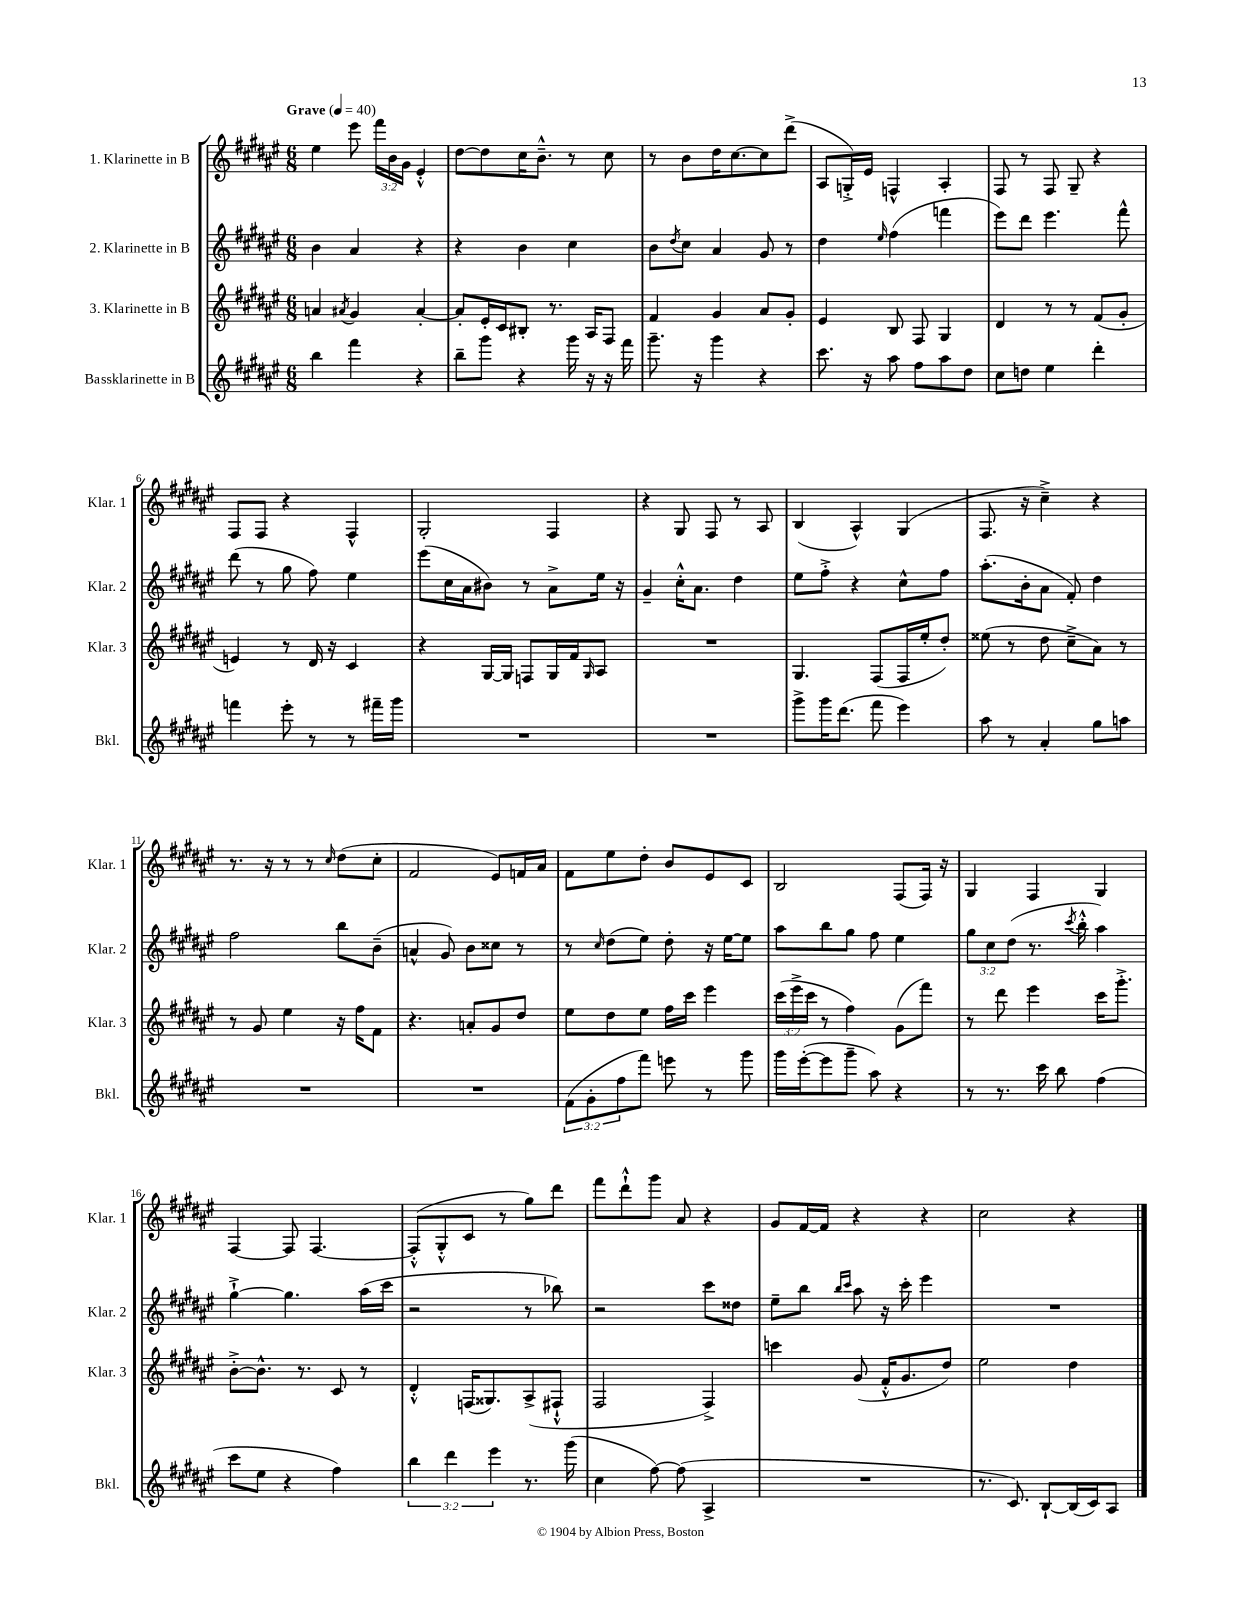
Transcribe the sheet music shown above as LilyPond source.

<<
\new StaffGroup <<
\new Staff = "s0" \with { instrumentName = "1. Klarinette in B" shortInstrumentName = "Klar. 1" } {
    \clef treble \key fis \major \numericTimeSignature \time 6/8 \override Staff.TupletNumber.text = #tuplet-number::calc-fraction-text \tempo "Grave" 4 = 40
    eis''4 eis'''8 \tuplet 3/2 { fis'''16 b'16 gis'16 } eis'4-.-^ |
    dis''8~ dis''8 cis''16 b'8.---^ r8 cis''8 |
    r8 b'8 dis''16 cis''8.~ cis''8 dis'''8->( |
    ais8 g16-.->) eis'16 f4-^ ais4-. |
    fis8 r8 fis8 gis8-- r4 |
    fis8 fis8 r4 fis4-^ |
    gis2-. fis4 |
    r4 gis8 fis8 r8 ais8 |
    b4( ais4-^) gis4( |
    fis8. r16 cis''4--->) r4 |
    r8. r16 r8 r8 \grace { cis''16 } dis''8( cis''8-. |
    fis'2 eis'8) f'16 ais'16 |
    fis'8 eis''8 dis''8-. b'8 eis'8 cis'8 |
    b2 fis8( fis16) r16 |
    gis4 fis4 gis4 |
    fis4~ fis8 fis4.~ |
    fis8-.-^( gis8-.-^ cis'8 r8 gis''8) dis'''8 |
    fis'''8 dis'''8-!-^ gis'''8 ais'8 r4 |
    gis'8 fis'16~ fis'16 r4 r4 |
    cis''2 r4 \bar "|." |
}
\new Staff = "s1" \with { instrumentName = "2. Klarinette in B" shortInstrumentName = "Klar. 2" } {
    \clef treble \key fis \major \numericTimeSignature \time 6/8 \override Staff.TupletNumber.text = #tuplet-number::calc-fraction-text
    b'4 ais'4 r4 |
    r4 b'4 cis''4 |
    b'8 \acciaccatura { dis''8 } cis''8 ais'4 gis'8 r8 |
    dis''4 \grace { eis''16 } fis''4( f'''4 |
    eis'''8) dis'''8 eis'''4. fis'''8-^ |
    dis'''8( r8 gis''8 fis''8) eis''4 |
    eis'''8( cis''16 ais'16 bis'8) r8 ais'8-> eis''16 r16 |
    gis'4-- cis''16-.-^ ais'8. dis''4 |
    eis''8 fis''8-.-> r4 cis''8-^ fis''8 |
    ais''8.-.( b'16-. ais'8 fis'8-.) dis''4 |
    fis''2 b''8 b'8--( |
    a'4-^ gis'8) b'8 cisis''8 r8 |
    r8 \grace { cis''16 } dis''8( eis''8) dis''8-. r16 eis''16~ eis''8 |
    ais''8 b''8 gis''8 fis''8 eis''4 |
    \tuplet 3/2 { gis''8 cis''8 dis''8( } r8. \acciaccatura { cis'''8 } b''16-.-^ ais''4) |
    gis''4~-!-> gis''4. ais''16( cis'''16 |
    r2 r8 bes''8) |
    r2 cis'''8 disis''8 |
    eis''8-- b''8 \grace { b''16 cis'''16 } ais''8 r16 cis'''16-. eis'''4 |
    R2. \bar "|." |
}
\new Staff = "s2" \with { instrumentName = "3. Klarinette in B" shortInstrumentName = "Klar. 3" } {
    \clef treble \key fis \major \numericTimeSignature \time 6/8 \override Staff.TupletNumber.text = #tuplet-number::calc-fraction-text
    a'4 \acciaccatura { ais'8 } gis'4 ais'4~-. |
    ais'8-. eis'16-. cis'16 bis8-. r8. ais16 fis8 |
    fis'4 gis'4 ais'8 gis'8-. |
    eis'4 b8 fis8 gis4 |
    dis'4 r8 r8 fis'8( gis'8-. |
    e'4) r8 dis'16 r16 cis'4 |
    r4 gis16~ gis16 f8 gis16 fis'16 \grace { gis16 } ais8 |
    R2. |
    gis4. fis8( fis16 eis''16-. dis''8-.) |
    eisis''8( r8 dis''8 cis''8---> ais'8) r8 |
    r8 gis'8 eis''4 r16 fis''16 fis'8 |
    r4. a'8-. gis'8 dis''8 |
    eis''8 dis''8 eis''8 fis''16 cis'''16 eis'''4 |
    \tuplet 3/2 { cis'''16( eis'''16-> cis'''16 } r8 fis''4) gis'8( fis'''8) |
    r8 dis'''8 eis'''4 cis'''16 gis'''8.-.-> |
    b'8~-.-> b'8.-^ r8. cis'8 r8 |
    dis'4-.-^ f16( gisis8.) ais8->( fis8-!-^ |
    fis2 fis4->) |
    c'''4 gis'8( fis'16-.-^ gis'8. dis''8) |
    eis''2 dis''4 \bar "|." |
}
\new Staff = "s3" \with { instrumentName = "Bassklarinette in B" shortInstrumentName = "Bkl." } {
    \clef treble \key fis \major \numericTimeSignature \time 6/8 \override Staff.TupletNumber.text = #tuplet-number::calc-fraction-text
    b''4 fis'''4 r4 |
    b''8-- gis'''8 r4 gis'''16 r16 r16 fis'''16 |
    gis'''8.-- r16 gis'''4 r4 |
    cis'''8. r16 ais''8 fis''8 ais''8 dis''8 |
    cis''8 d''8 eis''4 dis'''4-. |
    f'''4 eis'''8-. r8 r8 fis'''16-- gis'''16 |
    R2. |
    R2. |
    gis'''8-> gis'''16 dis'''8.( fis'''8 eis'''4) |
    ais''8 r8 ais'4-. gis''8 a''8 |
    R2. |
    R2. |
    \tuplet 3/2 { fis'8( gis'8-. fis''8 } fis'''8) e'''8 r8 gis'''8 |
    gis'''16 eis'''16~-.( eis'''8 gis'''8-- ais''8) r4 |
    r8 r8. cis'''16 b''8 fis''4( |
    cis'''8 eis''8 r4 fis''4) |
    \tuplet 3/2 { b''4 dis'''4 eis'''4 } r8. gis'''16( |
    cis''4 fis''8~) fis''8( ais4-> |
    R2. |
    r8. cis'8.) b8~-! b16( cis'16) ais8 \bar "|." |
}
>>
>>
